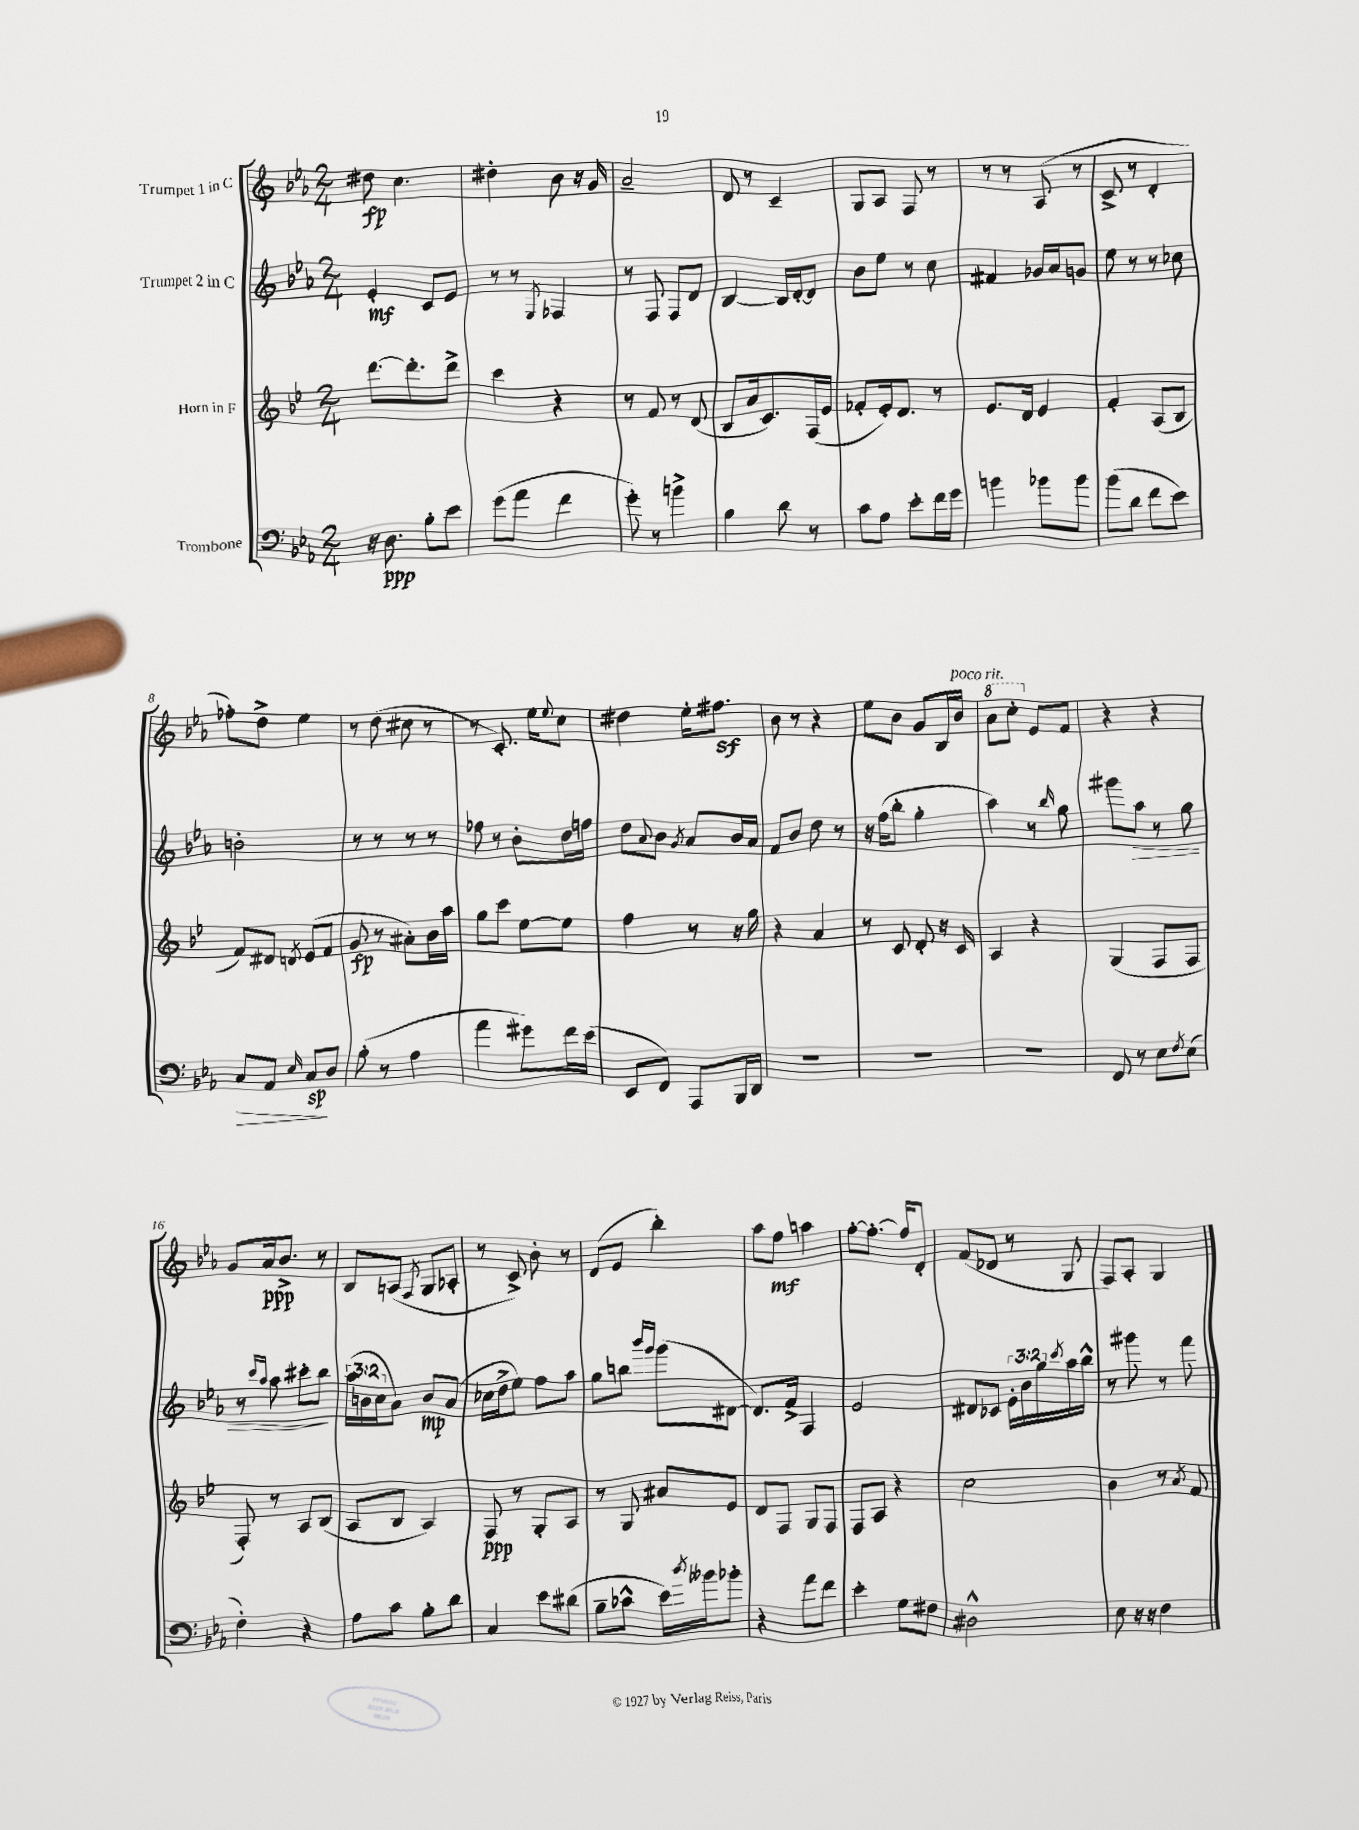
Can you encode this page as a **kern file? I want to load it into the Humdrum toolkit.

**kern	**dynam	**kern	**dynam	**kern	**dynam	**kern	**dynam
*part4	*part4	*part3	*part3	*part2	*part2	*part1	*part1
*staff4	*staff4	*staff3	*staff3	*staff2	*staff2	*staff1	*staff1
*I"Trombone	*	*I"Horn in F	*	*I"Trumpet 2 in C	*	*I"Trumpet 1 in C	*
*clefF4	*	*clefG2	*	*clefG2	*	*clefG2	*
*k[b-e-a-]	*	*k[b-e-]	*	*k[b-e-a-]	*	*k[b-e-a-]	*
*M2/4	*	*M2/4	*	*M2/4	*	*M2/4	*
=1	=1	=1	=1	=1	=1	=1	=1
16r	.	[8.ddd\L	.	4e-'/	mf	8dd#X\	fp
8.D\	ppp	.	.	.	.	.	.
.	.	.	.	.	.	4.cc\	.
.	.	8.ddd'\]	.	.	.	.	.
8B-'\L	.	.	.	8c/L	.	.	.
8e-\J	.	8ddd^\J	.	8e-/J	.	.	.
=2	=2	=2	=2	=2	=2	=2	=2
(8g\L	.	4ccc\	.	8r	.	4dd#X'\	.
8a-\J	.	.	.	8r	.	.	.
.	.	.	.	8qE-/	.	.	.
4f\	.	4r	.	4F-X/	.	8b-\	.
.	.	.	.	.	.	16r	.
.	.	.	.	.	.	16g/	.
=3	=3	=3	=3	=3	=3	=3	=3
8g'\)	.	8r	.	8r	.	2a-~/	.
8r	.	8f/	.	8F/	.	.	.
4bn^\	.	8r	.	8F/L	.	.	.
.	.	(8d/	.	8d/J	.	.	.
=4	=4	=4	=4	=4	=4	=4	=4
4B-\	.	8B-/L	.	[4B-/	.	8d/	.
.	.	16a/k	.	.	.	8r	.
.	.	8.c/)	.	.	.	.	.
8d\	.	.	.	16B-/LL]	.	4c~/	.
.	.	.	.	[16d'/J	.	.	.
8r	.	(16F/L	.	8d/J]	.	.	.
.	.	16e-/JJ	.	.	.	.	.
=5	=5	=5	=5	=5	=5	=5	=5
8c\L	.	8f-X'/L	.	8b-\L	.	8G/L	.
8A-\J	.	16e-'/k)	.	8ee-\J	.	8A-/J	.
.	.	8.d/J	.	.	.	.	.
8e-'\L	.	.	.	8r	.	8F/	.
16f\L	.	8r	.	8cc\	.	8r	.
16g\JJ	.	.	.	.	.	.	.
=6	=6	=6	=6	=6	=6	=6	=6
4bn\	.	8.e-/L	.	4f#X/	.	8r	.
.	.	.	.	.	.	8r	.
.	.	16d/Jk	.	.	.	.	.
8b-X\L	.	4e-/	.	16g-X/LL	.	(8A-/	.
.	.	.	.	16a-/J	.	.	.
8b-\J	.	.	.	8gn/J	.	8r	.
=7	=7	=7	=7	=7	=7	=7	=7
(8b-\L	.	4f'/	.	8ee-\	.	8c^/	.
8d\J	.	.	.	8r	.	8r	.
8f\L	.	(8A/L	.	8r	.	4d'/	.
8e-\J)	.	8B-/J	.	8cc-X\	.	.	.
!!LO:LB:g=z
=8	=8	=8	=8	=8	=8	=8	=8
!	!LO:HP:b	!	!	!	!	!	!
8C/L	>	8f/L)	.	2bn'\	.	8ff-X'\L)	.
8AA-/J	.	8d#X/J	.	.	.	8dd^\J	.
16qqE-/	.	8qdn/	.	.	.	.	.
8C/L	sp	(8e-/L	.	.	.	4ee-\	.
8D/J	]	8f/J	.	.	.	.	.
=9	=9	=9	=9	=9	=9	=9	=9
(8B-'\	.	8g/	fp	8r	.	8r	.
8r	.	8r	.	8r	.	(8dd\	.
4A-\	.	8a#X'\L)	.	8r	.	8cc#X\	.
.	.	16b-\L	.	8r	.	8r	.
.	.	16aa\JJ	.	.	.	.	.
=10	=10	=10	=10	=10	=10	=10	=10
4a-\	.	8gg\L	.	8ff-X\	.	8r	.
.	.	8ccc\J	.	8r	.	8.c'/)	.
8g#X\L)	.	[8ee-\L	.	8b-'\L	.	.	.
.	.	.	.	.	.	16ee-\KL	.
.	.	.	.	.	.	8qqee-/	.
16f\L	.	8ee-\J]	.	16dd\L	.	8cc\J	.
(16e-\JJ	.	.	.	16ffn\JJ	.	.	.
=11	=11	=11	=11	=11	=11	=11	=11
8EE-/L	.	4ff\	.	8dd\L	.	4dd#X\	.
.	.	.	.	8qqa-/	.	.	.
8FF/J)	.	.	.	8b-\J	.	.	.
.	.	.	.	8qg/	.	.	.
8AAA-/L	.	8r	.	8a-/L	.	16ee-'\KL	.
.	.	.	.	.	.	8.ff#Xz\J	.
16BBB-/L	.	16r	.	16b-/L	.	.	.
16DD/JJ	.	16gg\	.	16a-/JJ	.	.	.
=12	=12	=12	=12	=12	=12	=12	=12
2r	.	4r	.	8f/L	.	8b-\	.
.	.	.	.	8b-/J	.	8r	.
.	.	4a/	.	8dd\	.	4r	.
.	.	.	.	8r	.	.	.
=13	=13	=13	=13	=13	=13	=13	=13
2r	.	8r	.	16r	.	8ee-\L	.
.	.	.	.	(16ff\KL	.	.	.
.	.	8c/	.	8bb-'\J	.	8b-\J	.
.	.	8d'/	.	4gg'\	.	8g/L	.
.	.	16r	.	.	.	16B-/L	.
!	!	!	!	!	!	!LO:TX:a:i:t=poco rit.	!
.	.	16c/	.	.	.	16b-/JJ	.
=14	=14	=14	=14	=14	=14	=14	=14
*	*	*	*	*	*	*8va	*
2r	.	4A/	.	4aa-\)	.	8aa-\L	.
.	.	.	.	.	.	8ccc'\J	.
*	*	*	*	*	*	*X8va	*
.	.	4r	.	8r	.	8e-/L	.
.	.	.	.	16qqbb-/	.	.	.
.	.	.	.	8gg\	.	8f/J	.
=15	=15	=15	=15	=15	=15	=15	=15
8FF/	.	(4G/	.	8ggg#X\L	.	4r	.
!	!	!	!	!	!LO:HP:b	!	!
8r	.	.	.	8aa-\J	>	.	.
8E-\L	.	8F/L	.	8r	.	4r	.
8qF/	.	.	.	.	.	.	.
(8E-\J	.	8F/J	.	8gg\	.	.	.
!!LO:LB:g=z
=16	=16	=16	=16	=16	=16	=16	=16
4F'\)	.	8F'/)	.	8r	.	8g/L	.
.	.	.	.	16qqccc/LL	.	.	.
.	.	.	.	16qqaa-/JJ	.	.	.
.	.	8r	.	8aa-\	.	16a-/k	ppp
.	.	.	.	.	.	8.b-^/J	.
4r	.	8A/L	.	8ccc#X'\L	.	.	.
.	.	(8B-/J	.	8bb-\J	.	8r	.
.	.	.	.	.	]	.	.
=17	=17	=17	=17	=17	=17	=17	=17
8A-\L	.	8A/L	.	(24aa-\LL	.	8B-/L	.
.	.	.	.	24bn\	.	.	.
.	.	.	.	24cc\J	.	.	.
8c\J	.	8B-/J	.	8a-\J)	.	(8An/J	.
.	.	.	.	.	.	8qF/	.
8B-'\L	.	4A/)	.	8b/L	mp	8G/L	.
8d\J	.	.	.	(8a-/J	.	8A-X'/J	.
=18	=18	=18	=18	=18	=18	=18	=18
4C/	.	8F/	ppp	16cc-X\LL	.	8r	.
.	.	.	.	16dd^\J	.	.	.
.	.	8r	.	8ee-\J)	.	8c^/)	.
8e-\L	.	8G'/L	.	8ff\L	.	8b-'\	.
(8d#X\J	.	8A/J	.	8aa-\J	.	8r	.
=19	=19	=19	=19	=19	=19	=19	=19
8B-~\L	.	8r	.	8gg\L	.	(8d/L	.
8c-X^^\J	.	8G/	.	8bbn\J	.	8e-/J	.
.	.	.	.	16qqbbb-/LL	.	.	.
.	.	.	.	16qqggg/JJ	.	.	.
16e-\LL)	.	8a#X/L	.	(8ggg\L	.	4bb-'\)	.
8qdd/	.	.	.	.	.	.	.
16b--X\J	.	.	.	.	.	.	.
8b-X'\J	.	8e-/J	.	[8d#X\J	.	.	.
=20	=20	=20	=20	=20	=20	=20	=20
4r	.	8d/L	.	8.d#/L])	.	8aa-\L	.
.	.	8F/J	.	.	.	8ff\J	mf
.	.	.	.	16f^/Jk	.	.	.
8a-\L	.	8G/L	.	4F/	.	4aan\	.
8f\J	.	8F/J	.	.	.	.	.
=21	=21	=21	=21	=21	=21	=21	=21
4e-'\	.	8F/L	.	2e-/	.	[8ff'\L	.
.	.	8A/J	.	.	.	8.ff'\J_	.
8G\L	.	4r	.	.	.	.	.
.	.	.	.	.	.	16ff/KL]	.
8F#X\J	.	.	.	.	.	8d'/J	.
=22	=22	=22	=22	=22	=22	=22	=22
2D#X^^\	.	2cc\	.	8d#X/L	.	(8f/L	.
.	.	.	.	8c-X/J	.	8d-X/J	.
.	.	.	.	24e-'\LL	.	8r	.
.	.	.	.	24b-\	.	.	.
.	.	.	.	24gg\	.	.	.
.	.	.	.	8qccc/	.	.	.
.	.	.	.	16aa-\	.	8G/	.
.	.	.	.	16bb-^^\JJ	.	.	.
=23	=23	=23	=23	=23	=23	=23	=23
8E-\	.	4b-\	.	8r	.	8F/L)	.
16r	.	.	.	8ggg#X\	.	8A-'/J	.
16r	.	.	.	.	.	.	.
4F\	.	8r	.	8r	.	4G/	.
.	.	8qa/	.	.	.	.	.
.	.	8f/	.	8fff\	.	.	.
==	==	==	==	==	==	==	==
*-	*-	*-	*-	*-	*-	*-	*-
